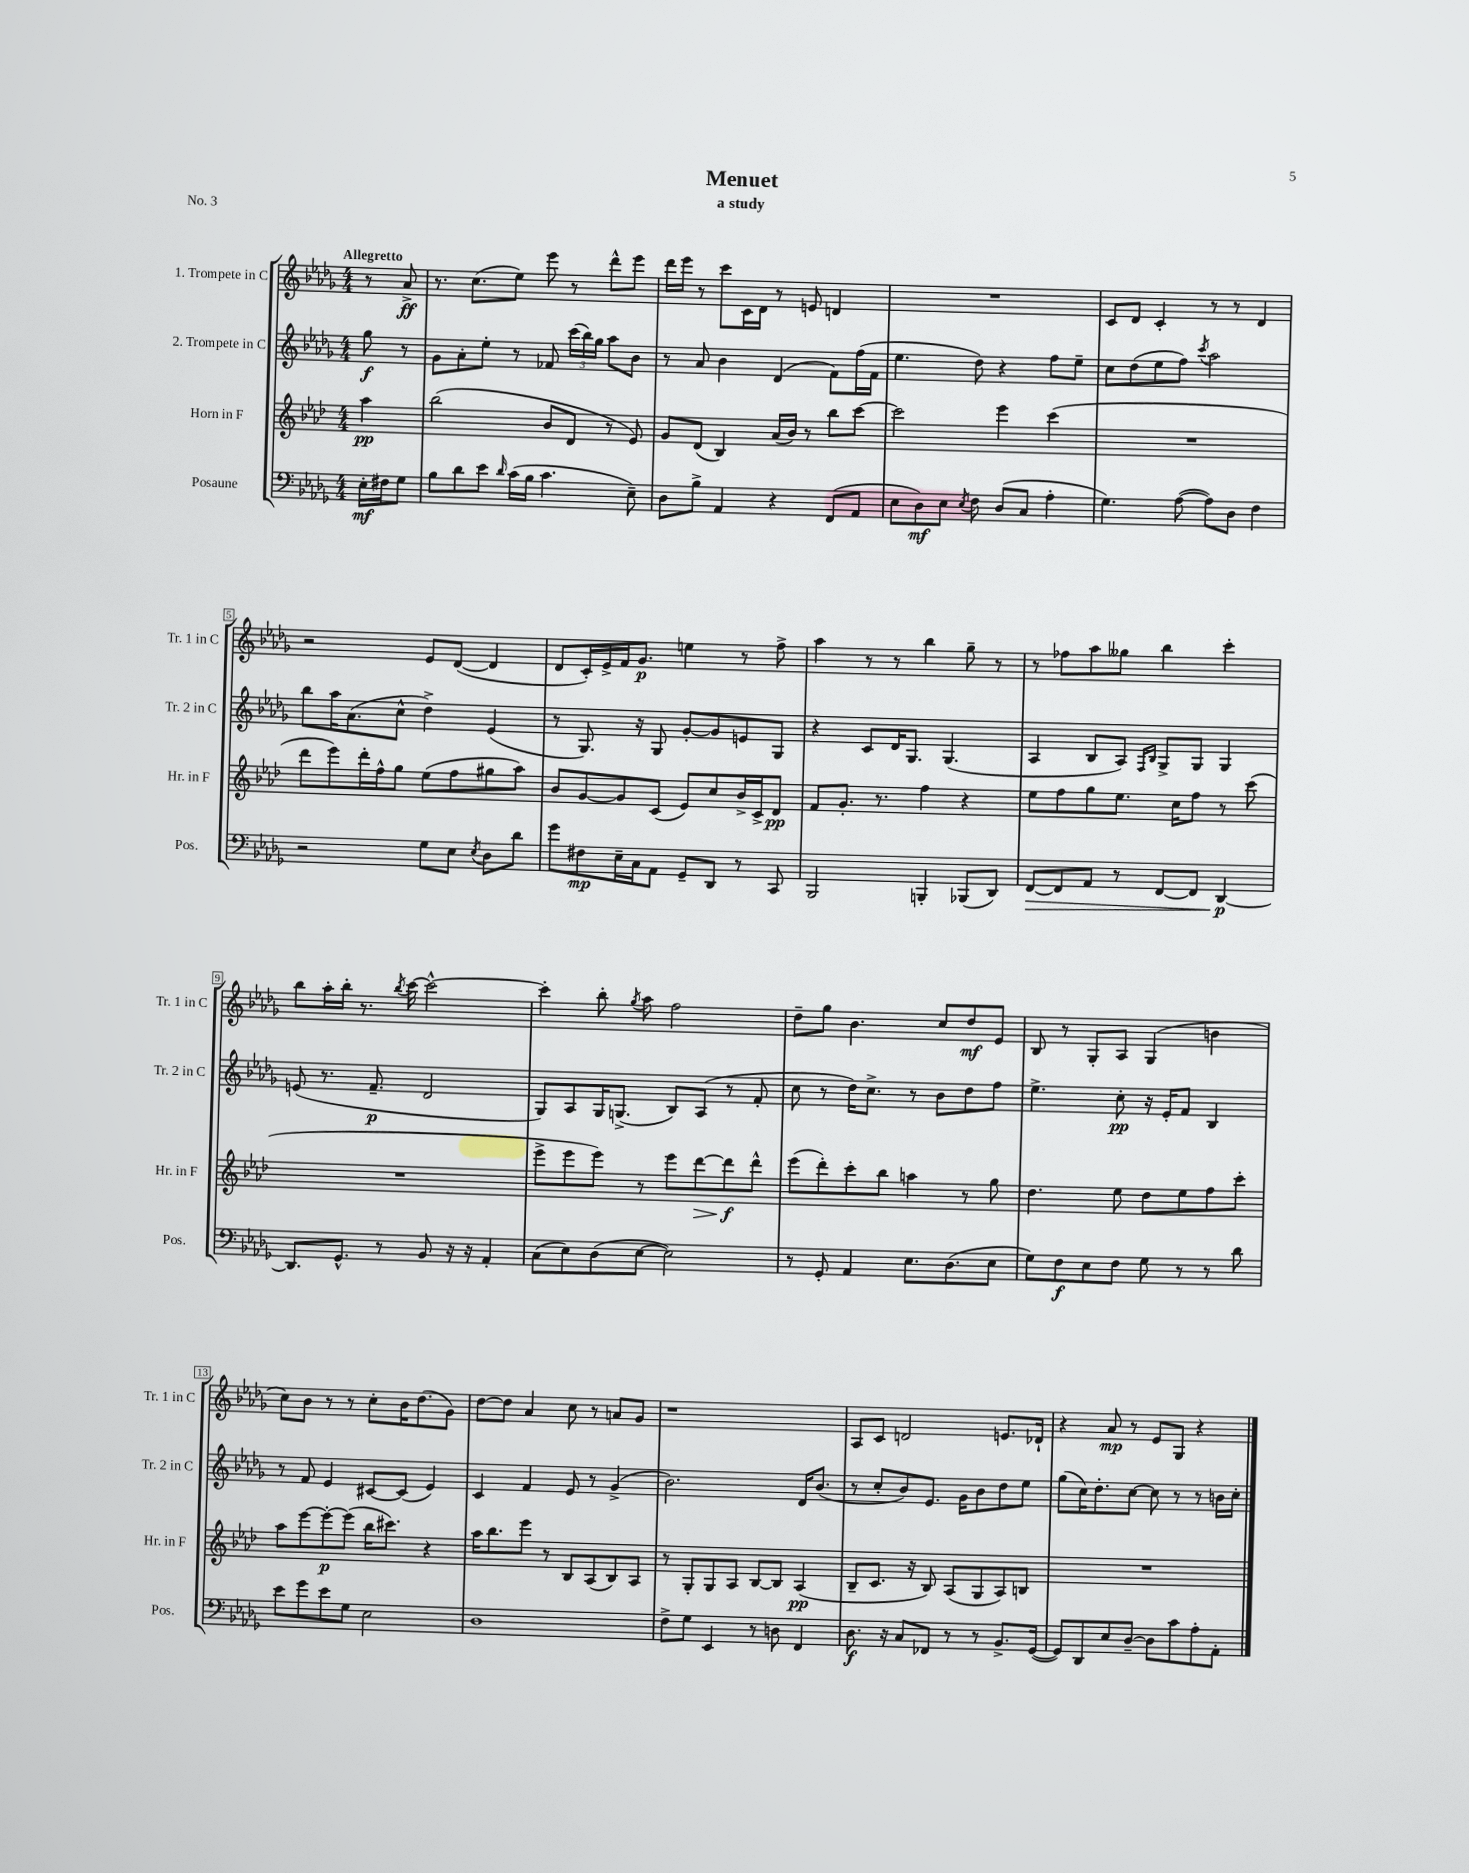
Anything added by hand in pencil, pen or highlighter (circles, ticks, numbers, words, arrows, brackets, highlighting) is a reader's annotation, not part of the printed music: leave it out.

**kern	**dynam	**kern	**dynam	**kern	**dynam	**kern	**dynam
*part4	*part4	*part3	*part3	*part2	*part2	*part1	*part1
*staff4	*staff4	*staff3	*staff3	*staff2	*staff2	*staff1	*staff1
*I"Posaune	*	*I"Horn in F	*	*I"2. Trompete in C	*	*I"1. Trompete in C	*
*I'Pos.	*	*I'Hr. in F	*	*I'Tr. 2 in C	*	*I'Tr. 1 in C	*
*clefF4	*	*clefG2	*	*clefG2	*	*clefG2	*
*k[b-e-a-d-g-]	*	*k[b-e-a-d-]	*	*k[b-e-a-d-g-]	*	*k[b-e-a-d-g-]	*
*M4/4	*	*M4/4	*	*M4/4	*	*M4/4	*
=	=	=	=	=	=	=	=
!	!	!	!	!	!	!LO:TX:a:B:t=Allegretto	!
16E-'\LL	mf	4aa-\	pp	8gg-\	f	8r	.
16F#X\J	.	.	.	.	.	.	.
8G-\J	.	.	.	8r	.	8a-^/	ff
=1	=1	=1	=1	=1	=1	=1	=1
8B-\L	.	(2bb-\	.	8g-\L	.	8.r	.
8d-\	.	.	.	8a-'\	.	.	.
.	.	.	.	.	.	(8.cc\L	.
8e-\J	.	.	.	8ee-'\J	.	.	.
16qqd-/	.	.	.	.	.	.	.
(16c\LL	.	.	.	8r	.	8ee-\J)	.
16B-\JJ	.	.	.	.	.	.	.
4.c\	.	8b-/L	.	8f-X/	.	8eee-\	.
.	.	8d-/J	.	(24ccc\LL	.	8r	.
.	.	.	.	24bb-\)	.	.	.
.	.	.	.	24gg-\JJ	.	.	.
.	.	8r	.	8aa-\L	.	8ddd-^^\L	.
8E-~\)	.	8e-/)	.	8b-\J	.	8eee-\J	.
=2	=2	=2	=2	=2	=2	=2	=2
8D-\L	.	8g/L	.	8r	.	16ddd-\LL	.
.	.	.	.	.	.	16eee-\JJ	.
8B-^\J	.	(8d-/J	.	8a-/	.	8r	.
4AA-/	.	4B-/)	.	4b-\	.	8ccc\L	.
.	.	.	.	.	.	16c\L	.
.	.	.	.	.	.	16d-\JJ	.
4r	.	(16a-/LL	.	(4d-/	.	8r	.
.	.	16b-/JJ)	.	.	.	.	.
.	.	8r	.	.	.	8en/	.
(8FF/L	.	8bb-\L	.	8f\L)	.	4dn/	.
8AA-/J	.	[8ccc\J	.	(16ff\L	.	.	.
.	.	.	.	16f\JJ	.	.	.
=3	=3	=3	=3	=3	=3	=3	=3
8E-\L	.	2ccc\]	.	4.ee-\	.	1r	.
8D-\)	mf	.	.	.	.	.	.
8E-\J	.	.	.	.	.	.	.
8qE-/	.	.	.	.	.	.	.
8F\	.	.	.	8dd-\)	.	.	.
(8D-/L	.	4eee-\	.	4r	.	.	.
8C/J	.	.	.	.	.	.	.
4A-'\	.	(4ccc\	.	8ff\L	.	.	.
.	.	.	.	8ee-~\J	.	.	.
=4	=4	=4	=4	=4	=4	=4	=4
4.G-\)	.	1r	.	8cc\L	.	8c/L	.
.	.	.	.	(8dd-\	.	8d-/J	.
.	.	.	.	8ee-\	.	4c'/	.
([8A-\	.	.	.	8ff\J)	.	.	.
.	.	.	.	8qccc/	.	.	.
8A-\L])	.	.	.	2aa-\	.	8r	.
8D-\J	.	.	.	.	.	8r	.
4F\	.	.	.	.	.	4d-/	.
!!LO:LB:g=z
=5	=5	=5	=5	=5	=5	=5	=5
2r	.	8ddd-\L	.	8bb-\L	.	2r	.
.	.	8eee-\)	.	16aa-\K	.	.	.
.	.	.	.	(8.a-\	.	.	.
.	.	16ddd-'\L	.	.	.	.	.
.	.	16ff^^\J	.	.	.	.	.
.	.	8gg\J	.	8cc^^\J	.	.	.
8G-\L	.	(8ee-\L	.	4dd-^\)	.	8e-/L	.
8E-\J	.	8ff\	.	.	.	([8d-/J	.
8qE-/	.	.	.	.	.	.	.
8D-\L	.	8gg#X\	.	(4e-/	.	4d-/]	.
8d-\J	.	8aa-\J)	.	.	.	.	.
=6	=6	=6	=6	=6	=6	=6	=6
8g-\L	.	8b-/L	.	8r	.	8d-/L	.
8F#X\	mp	[8g/	.	8.G-/)	.	16c'/L)	.
.	.	.	.	.	.	16e-^/	.
16E-~\L	.	8g/]	.	.	.	16f/J	.
16C\J	.	.	.	16r	.	8.g-/J	p
8AA-\J	.	(8c/J	.	8G-/	.	.	.
8GG-~/L	.	8e-/L)	.	[8g-'/L	.	4een\	.
8DD-/J	.	8cc/	.	8g-/]	.	.	.
8r	.	16b-^/L	.	8en/	.	8r	.
.	.	16c^/J	.	.	.	.	.
8CC/	.	8d-/J	pp	8G-/J	.	8ff^\	.
=7	=7	=7	=7	=7	=7	=7	=7
2BBB-/	.	8f/L	.	4r	.	4aa-\	.
.	.	8.g'/J	.	.	.	.	.
.	.	.	.	8c/L	.	8r	.
.	.	8.r	.	.	.	.	.
.	.	.	.	16d-/K	.	8r	.
.	.	.	.	8.G-/J	.	.	.
4BBBn'/	.	4ff\	.	.	.	4bb-\	.
.	.	.	.	(4.G-/	.	.	.
(8BBB-X/L	.	4r	.	.	.	8gg-~\	.
8DD-/J)	.	.	.	.	.	8r	.
=8	=8	=8	=8	=8	=8	=8	=8
!	!LO:HP:b	!	!	!	!	!	!
[8FF/L	>	8ee-\L	.	4A-/	.	8r	.
8FF/]	.	8ff\	.	.	.	8ff-X\L	.
8AA-/J	.	8gg\	.	8B-/L	.	8aa-\	.
8r	.	8.ee-\J	.	8A-/J)	.	8gg--X\J	.
.	.	.	.	16qqF/LL	.	.	.
.	.	.	.	16qqB-/JJ	.	.	.
[8FF/L	.	.	.	8G-^/L	.	4bb-\	.
.	.	16cc\KL	.	.	.	.	.
8FF/J]	.	8ff\J	.	8G-/J	.	.	.
[4DD-/	p	8r	.	4G-/	.	4ccc'\	.
.	.	(8ccc\	.	.	.	.	.
.	]	.	.	.	.	.	.
!!LO:LB:g=z
=9	=9	=9	=9	=9	=9	=9	=9
8.DD-/L]	.	1r	.	(8en/	.	8bb-\L	.
.	.	.	.	8.r	.	16aa-'\L	.
8.GG-^^/J	.	.	.	.	.	16bb-'\JJ	.
.	.	.	.	.	.	8.r	.
.	.	.	.	8.f~/	p	.	.
8r	.	.	.	.	.	.	.
.	.	.	.	.	.	8qbb-/	.
.	.	.	.	.	.	[16ccc\	.
8BB-/	.	.	.	2d-/	.	2ccc^^\_	.
16r	.	.	.	.	.	.	.
16r	.	.	.	.	.	.	.
4AA-'/	.	.	.	.	.	.	.
=10	=10	=10	=10	=10	=10	=10	=10
(8C\L	.	8eee-^\L	.	8G-/L)	.	4ccc'\]	.
8E-\)	.	8eee-\	.	8A-/	.	.	.
(8D-\	.	8eee-\J)	.	16G-/K	.	8bb-'\	.
.	.	.	.	(8.Gn^/J	.	.	.
.	.	.	.	.	.	8qgg-/	.
[8E-\J	.	8r	.	.	.	8aa-\	.
2E-\])	.	8eee-\L	.	8B-/L)	.	2ff\	.
!	!	!	!LO:HP:b	!	!	!	!
.	.	[8ddd-\	>	(8A-/J	.	.	.
.	.	8ddd-\]	f	8r	.	.	.
.	.	8ddd-^^\J	]	8f'/	.	.	.
=11	=11	=11	=11	=11	=11	=11	=11
8r	.	(8eee-\L	.	8cc\	.	8dd-~\L	.
8GG-'/	.	8ddd-'\)	.	8r	.	8gg-\J	.
4AA-/	.	8ccc'\	.	16dd-\KL)	.	4.b-\	.
.	.	.	.	8.cc^\J	.	.	.
.	.	8bb-\J	.	.	.	.	.
8.E-\L	.	4aan\	.	8r	.	.	.
.	.	.	.	8b-\L	.	8cc/L	.
(8.D-\	.	.	.	.	.	.	.
.	.	8r	.	8dd-\	.	8dd-/	mf
8E-\J	.	8gg\	.	8ff\J	.	8e-/J	.
=12	=12	=12	=12	=12	=12	=12	=12
8G-\L)	.	4.dd-\	.	4.ee-^\	.	8B-/	.
8F\	f	.	.	.	.	8r	.
8E-\	.	.	.	.	.	8G-'/L	.
8F\J	.	8ee-\	.	8cc'\	pp	8A-/J	.
8G-\	.	8dd-\L	.	16r	.	(4G-/	.
.	.	.	.	16e-'/KL	.	.	.
8r	.	8ee-\	.	8f/J	.	.	.
8r	.	8ff\	.	4B-/	.	4bn\	.
8d-\	.	8ccc'\J	.	.	.	.	.
!!LO:LB:g=z
=13	=13	=13	=13	=13	=13	=13	=13
8e-\L	.	8aa-\L	.	8r	.	8cc\L)	.
8g-\	.	[8eee-\	.	8f/	.	8b-\J	.
8e-\	.	8eee-'\_	p	4e-/	.	8r	.
8G-\J	.	(8eee-\J]	.	.	.	8r	.
2E-\	.	16bb-\KL	.	[8c#X/L	.	8cc'\L	.
.	.	8.ccc#X\J)	.	.	.	.	.
.	.	.	.	(8c#/J]	.	16b-\K	.
.	.	.	.	.	.	(8.dd-\	.
.	.	4r	.	4e-/)	.	.	.
.	.	.	.	.	.	8g-\J)	.
=14	=14	=14	=14	=14	=14	=14	=14
1D-	.	16aa-\KL	.	4c/	.	[8dd-\L	.
.	.	8.bb-\	.	.	.	.	.
.	.	.	.	.	.	8dd-\J]	.
.	.	8eee-\J	.	4f/	.	4a-/	.
.	.	8r	.	.	.	.	.
.	.	8B-/L	.	8e-/	.	8cc\	.
.	.	(8A-/	.	8r	.	8r	.
.	.	8B-/)	.	(4g-^/	.	8an/L	.
.	.	8A-/J	.	.	.	8g-/J	.
=15	=15	=15	=15	=15	=15	=15	=15
8F^\L	.	8r	.	2.b-\)	.	1r	.
8G-\J	.	8G'/L	.	.	.	.	.
4EE-/	.	8G/	.	.	.	.	.
.	.	8A-/J	.	.	.	.	.
8r	.	[8B-/L	.	.	.	.	.
8Dn\	.	8B-/J]	.	.	.	.	.
4FF/	.	(4A-/	pp	16d-/KL	.	.	.
.	.	.	.	(8.b-/J	.	.	.
=16	=16	=16	=16	=16	=16	=16	=16
8.D-\	f	8B-~/L	.	8r	.	8A-/L	.
.	.	8.c/J	.	8cc'/L	.	8c/J	.
16r	.	.	.	.	.	.	.
8C/L	.	.	.	8b-/)	.	2dn/	.
.	.	16r	.	.	.	.	.
8FF-X/J	.	8B-/)	.	8.e-/J	.	.	.
8r	.	(8A-/L	.	.	.	.	.
.	.	.	.	16g-\KL	.	.	.
8r	.	8G/	.	8b-\	.	.	.
8.BB-^/L	.	8A-/)	.	8dd-\	.	8.en/L	.
.	.	8Bn/J	.	8ee-\J	.	.	.
([16GG-/Jk	.	.	.	.	.	16d-X`/Jk	.
=17	=17	=17	=17	=17	=17	=17	=17
8GG-/L])	.	1r	.	(8gg-\L	.	4r	.
8DD-/	.	.	.	16cc\K)	.	.	.
.	.	.	.	8.dd-'\	.	.	.
8E-/	.	.	.	.	.	8a-/	mp
[8D-~/J	.	.	.	[8cc\J	.	8r	.
8D-\L]	.	.	.	8cc\]	.	8e-/L	.
8c\	.	.	.	8r	.	8G-/J	.
8A-'\	.	.	.	8r	.	4r	.
8AA-'\J	.	.	.	16bn\LL	.	.	.
.	.	.	.	16cc'\JJ	.	.	.
==	==	==	==	==	==	==	==
*-	*-	*-	*-	*-	*-	*-	*-
